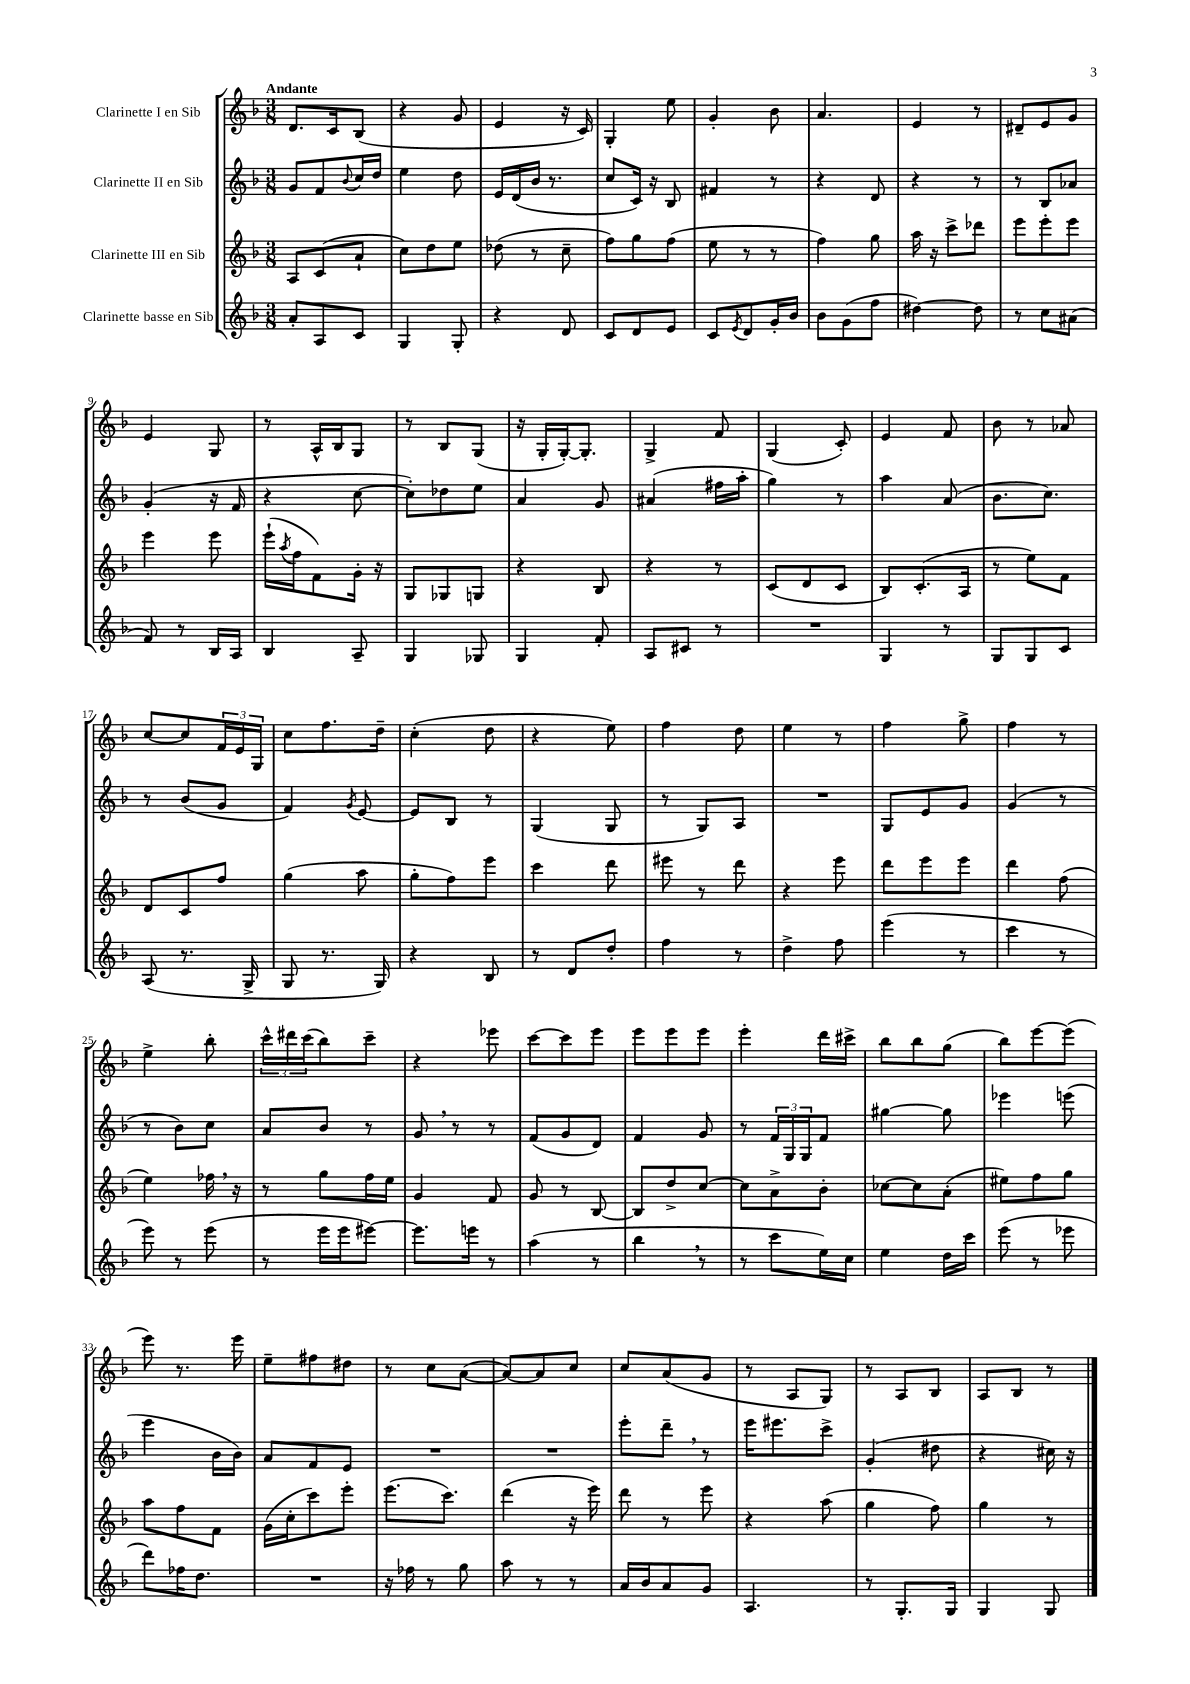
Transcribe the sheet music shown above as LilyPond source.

<<
\new StaffGroup <<
\new Staff = "s0" \with { instrumentName = "Clarinette I en Sib" } {
    \clef treble \key f \major \numericTimeSignature \time 3/8 \tempo "Andante"
    d'8. c'16 bes8( |
    r4 g'8 |
    e'4 r16 c'16) |
    g4-. e''8 |
    g'4-. bes'8 |
    a'4. |
    e'4 r8 |
    dis'8-- e'8 g'8 |
    e'4 g8 |
    r8 a16-^ bes16 g8 |
    r8 bes8 g8( |
    r16 g16-. g16~-.) g8.-. |
    g4-> f'8 |
    g4( c'8-.) |
    e'4 f'8 |
    bes'8 r8 aes'8 |
    c''8~ c''8 \tuplet 3/2 { f'16 e'16 g16 } |
    c''8 f''8. d''16-- |
    c''4-.( d''8 |
    r4 e''8) |
    f''4 d''8 |
    e''4 r8 |
    f''4 g''8-> |
    f''4 r8 |
    e''4-> bes''8-. |
    \tuplet 3/2 { c'''16-^ dis'''16 c'''16( } bes''8) c'''8-- |
    r4 ees'''8 |
    c'''8~ c'''8 e'''8 |
    e'''8 e'''8 e'''8 |
    e'''4-. d'''16 cis'''16-> |
    bes''8 bes''8 g''8( |
    bes''8) e'''8~ e'''8( |
    e'''8) r8. e'''16 |
    e''8-- fis''8 dis''8 |
    r8 c''8 a'8~( |
    a'8~) a'8 c''8 |
    c''8 a'8( g'8 |
    r8 a8 g8) |
    r8 a8 bes8 |
    a8 bes8 r8 \bar "|." |
}
\new Staff = "s1" \with { instrumentName = "Clarinette II en Sib" } {
    \clef treble \key f \major \numericTimeSignature \time 3/8
    g'8 f'8 \appoggiatura { bes'8 } c''16 d''16 |
    e''4 d''8 |
    e'16 d'16( bes'16 r8. |
    c''8 c'16) r16 bes8 |
    fis'4 r8 |
    r4 d'8 |
    r4 r8 |
    r8 bes8 aes'8 |
    g'4-.( r16 f'16 |
    r4 c''8~ |
    c''8-.) des''8 e''8 |
    a'4 g'8 |
    ais'4( fis''16 a''16-. |
    g''4) r8 |
    a''4 a'8( |
    bes'8. c''8.) |
    r8 bes'8( g'8 |
    f'4) \acciaccatura { g'8 } e'8~ |
    e'8 bes8 r8 |
    g4( g8 |
    r8 g8) a8 |
    R4. |
    g8 e'8 g'8 |
    g'4( r8 |
    r8 bes'8) c''8 |
    a'8 bes'8 r8 |
    g'8 \breathe r8 r8 |
    f'8( g'8 d'8) |
    f'4 g'8 |
    r8 \tuplet 3/2 { f'16 g16 g16 } f'8 |
    gis''4~ gis''8 |
    ees'''4 e'''8( |
    e'''4 bes'16 bes'16) |
    a'8 f'8 e'8 |
    R4. |
    R4. |
    e'''8-. d'''8-- \breathe r8 |
    e'''16 eis'''8. c'''8-> |
    g'4-.( dis''8 |
    r4 cis''16) r16 \bar "|." |
}
\new Staff = "s2" \with { instrumentName = "Clarinette III en Sib" } {
    \clef treble \key f \major \numericTimeSignature \time 3/8
    a8 c'8( a'8-! |
    c''8) d''8 e''8 |
    des''8( r8 c''8-- |
    f''8) g''8 f''8( |
    e''8 r8 r8 |
    f''4) g''8 |
    a''16 r16 c'''8-> des'''8 |
    e'''8 e'''8-. e'''8 |
    e'''4 e'''8 |
    e'''16-!( \acciaccatura { a''8 } f''16 f'8) g'16-. r16 |
    g8 ges8 g8 |
    r4 bes8 |
    r4 r8 |
    c'8( d'8 c'8 |
    bes8) c'8.-.( a16 |
    r8 e''8) f'8 |
    d'8 c'8 f''8 |
    g''4( a''8 |
    g''8-. f''8) e'''8 |
    c'''4 d'''8 |
    eis'''8 r8 d'''8 |
    r4 e'''8 |
    d'''8 e'''8 e'''8 |
    d'''4 f''8( |
    e''4) fes''16 \breathe r16 |
    r8 g''8 f''16 e''16 |
    g'4 f'8 |
    g'8 r8 bes8~ |
    bes8 d''8-> c''8~ |
    c''8 a'8-> bes'8-. |
    ces''8~ ces''8 a'8-.( |
    eis''8) f''8 g''8 |
    a''8 f''8 f'8 |
    g'16( c''16-. c'''8) e'''8-. |
    e'''8.( c'''8.) |
    d'''4( r16 e'''16) |
    d'''8 r8 e'''8 |
    r4 a''8( |
    g''4 f''8) |
    g''4 r8 \bar "|." |
}
\new Staff = "s3" \with { instrumentName = "Clarinette basse en Sib" } {
    \clef treble \key f \major \numericTimeSignature \time 3/8
    a'8-. a8 c'8 |
    g4 g8-. |
    r4 d'8 |
    c'8 d'8 e'8 |
    c'8 \acciaccatura { e'8 } d'8 g'16-. bes'16 |
    bes'8 g'8( f''8 |
    dis''4~) dis''8 |
    r8 c''8 ais'8( |
    f'8) r8 bes16 a16 |
    bes4 a8-- |
    g4 ges8 |
    g4 f'8-. |
    a8 cis'8 r8 |
    R4. |
    g4 r8 |
    g8 g8 c'8 |
    a8( r8. g16-> |
    g8 r8. g16) |
    r4 bes8 |
    r8 d'8 d''8-. |
    f''4 r8 |
    d''4-> f''8 |
    e'''4( r8 |
    c'''4 r8 |
    e'''8) r8 e'''8( |
    r8 e'''16 e'''16 eis'''8~) |
    eis'''8. e'''16 r8 |
    a''4( r8 |
    bes''4 \breathe r8 |
    r8 c'''8 e''16) c''16 |
    e''4 d''16 c'''16 |
    e'''8( r8 ees'''8 |
    d'''8) fes''16 d''8. |
    R4. |
    r16 fes''16 r8 g''8 |
    a''8 r8 r8 |
    a'16 bes'16 a'8 g'8 |
    a4. |
    r8 g8.-. g16 |
    g4 g8 \bar "|." |
}
>>
>>
